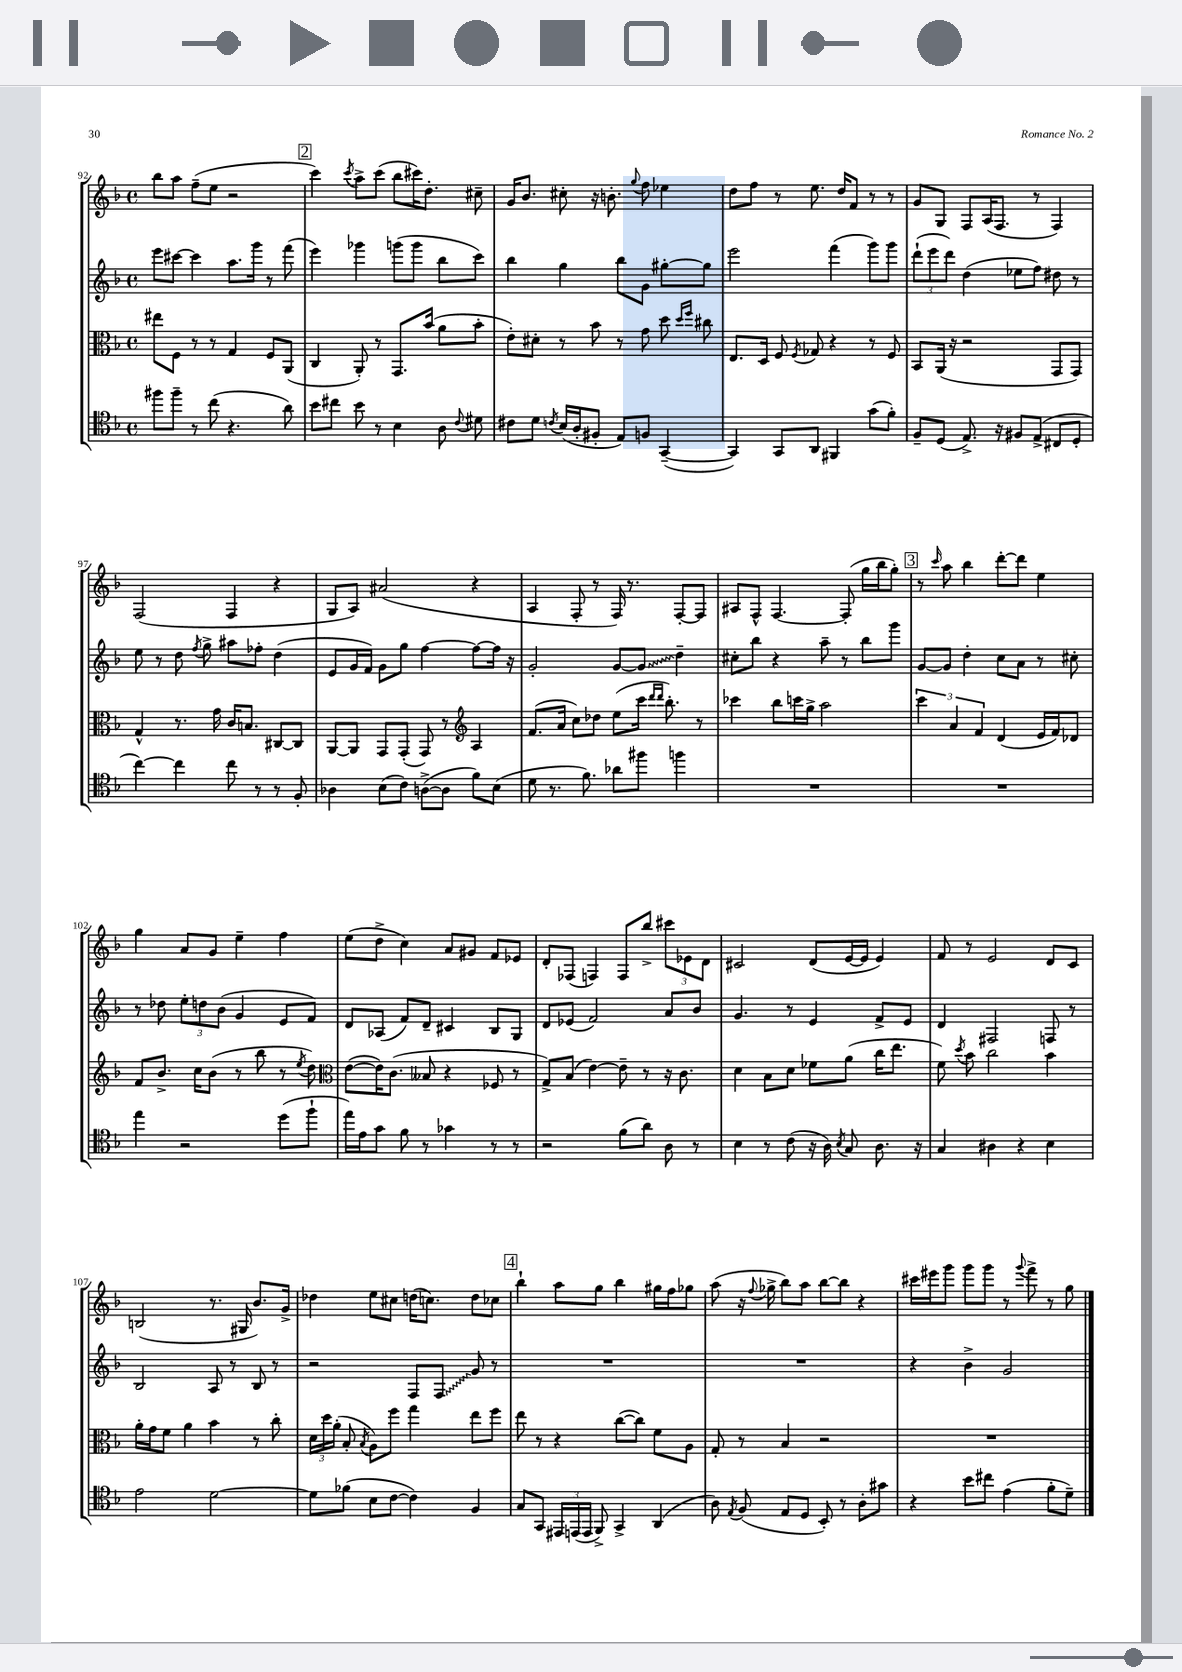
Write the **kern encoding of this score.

**kern	**kern	**kern	**kern
*staff4	*staff3	*staff2	*staff1
*clefC4	*clefC3	*clefG2	*clefG2
*k[b-]	*k[b-]	*k[b-]	*k[b-]
*M4/4	*M4/4	*M4/4	*M4/4
*met(c)	*met(c)	*met(c)	*met(c)
8ff#	8ee#	8eee	8bb-
8ff#~	8F	[8ccc#	8aa
8r	8r	4ccc#]	(8ff~
(8cc	8r	.	8ee
4.r	4G	8.aa	2r
.	.	16ggg	.
.	8F	8r	.
8a)	(8AA	(8fff	.
=	=	=	=
8b-	4C	4eee)	4ccc)
8cc#	.	.	.
.	.	.	8qccc
8b-	8AA')	4ggg-	8aa^
8r	8r	.	(8ccc
4B-	8.GG	(8ggg	8bb-
.	.	8ggg	16ccc#)
.	(16b-	.	8.dd'
8A	8a	8bb-	.
8qqc	.	.	.
8d#	8b-'	8ccc)	8cc#~
=	=	=	=
8c#	8e')	4bb-	16g
.	.	.	8.b-
8d	8d#'	.	.
8qc	.	.	.
(16B-	8r	4gg	8cc#'
16A'	.	.	.
8F#'	8b-	.	16r
.	.	.	8.b'
8E)	8r	8bb-	.
.	.	.	8qqgg
8F	8g	8g	8ff
([4GG~	8dd	[8gg#'	4ee-
.	16qqdd	.	.
.	16qqff	.	.
.	8cc#	8gg#]	.
=	=	=	=
4GG])	8.E	2eee	8dd
.	.	.	8ff
.	16D	.	.
8GG	8F	.	8r
.	8qF	.	.
8AA	8G-	.	8.ee
4FF#	4r	(4fff	.
.	.	.	16dd
.	.	.	8f
(8g	8r	8ggg)	8r
8f')	8F	8ggg	8r
=	=	=	=
8F~	8BB-	(12ddd`	8g
.	.	12eee	.
(8D	(16AA	.	8G
.	.	12ddd)	.
.	16r	.	.
8.E^)	2r	(4dd	8F
.	.	.	(16A
16r	.	.	8.F
8F#	.	8ee-	.
(8E^	.	8ff)	8r
8C#	8GG	8dd#	4F)
8D'	8GG)	8r	.
=	=	=	=
[4cc)	4G^^	8ee	(2F
.	.	8r	.
4cc]	8.r	8dd	.
.	.	8qff	.
.	.	8gg^	.
.	16g	.	.
8cc	16c	8aa#	4F
.	8.B	.	.
8r	.	8ff-'	.
8r	[8C#	(4dd	4r
8F'	8C#]	.	.
=	=	=	=
4A-	[8AA	8e	8G
.	8AA]	16g	8A)
.	.	16f)	.
(8B-	8GG	8g	(2a#
8c)	(8GG'	8gg	.
([8A^	8GG)	[4ff	.
8A]	8r	.	.
*	*clefG2	*	*
8f)	4A	8ff_	4r
(8B-	.	16ff]	.
.	.	16r	.
=	=	=	=
8d	(8.f	2g'	4A
8.r	.	.	.
.	16a	.	.
.	8cc)	.	8F'
8.f)	.	.	.
.	8dd-	.	8r
8a-	(8ee	[8g	16F)
.	.	.	8.r
8ff#	16ccc	8g]	.
.	16qqddd	.	.
.	16qqddd	.	.
.	8.bb-')	.	.
4ff	.	4dd~	[8F'
.	8r	.	8F]
=	=	=	=
1r	4ccc-	8cc#'	8A#
.	.	8bb-	8F^^
.	8bb-	4r	[4.F
.	16ccc	.	.
.	16gg^	.	.
.	2aa	8aa~	.
.	.	8r	(8F']
.	.	8bb-	16gg
.	.	.	16bb-
.	.	8ggg	8gg')
=	=	=	=
1r	6ccc	[8g	8r
.	.	.	16qqccc
.	.	8g]	8aa
.	6a	.	.
.	.	4dd'	4bb-
.	6f	.	.
.	(4d	8cc	[8ddd'
.	.	8a	8ddd]
.	16e	8r	4ee
.	16f)	.	.
.	8d-	8cc#'	.
=	=	=	=
4ee	8f	8r	4gg
.	8.b-^	8dd-	.
2r	.	12ee'	8a
.	16cc	.	.
.	.	12dd	.
.	(8b-	.	8g
.	.	(12b-	.
.	8r	4g	4ee~
.	8bb-	.	.
(8dd	8r	8e	4ff
.	8qee	.	.
8ff`	8dd)	8f)	.
=	=	=	=
*	*clefC3	*	*
16ee)	([8e	8d	(8ee
16e	.	.	.
8g	16e])	(8A-	8dd^
.	(8.c	.	.
8f	.	8f)	4cc)
8r	8B--	8d~	.
4g-	4r	4c#	8a
.	.	.	8g#
8r	8F-	8B-	8f
8r	8r	8G	8e-
=	=	=	=
2r	8G^)	8d	8d'
.	(8B-	(8e-	(8F-
.	[4e)	2f)	4F)
(8f	8e~]	.	8F
8a)	8r	.	8bb-^
8A	16r	8a	12ccc#
.	8.c	.	.
.	.	.	12e-
8r	.	8b-	.
.	.	.	12d
=	=	=	=
4B-	4d	4.g	2c#
8r	8B-	.	.
(8c	8d	8r	.
16r	8f-	4e	(8d
16A)	.	.	.
8qB-	.	.	.
8G	(8a	.	[16e
.	.	.	16e]
8.A	16cc	8f^	4e)
.	8.ee	.	.
.	.	8e	.
16r	.	.	.
=	=	=	=
4G	8f)	4d	8f
.	8qdd	.	.
.	8b-	.	8r
4A#	2cc	2F#	2e
4r	.	.	.
4B-	4b-	8F	8d
.	.	8r	8c
=	=	=	=
2e	16a'	2B-	(2B
.	16g	.	.
.	8f	.	.
.	4a	.	.
[2d	4b-	8A	8.r
.	.	8r	.
.	.	.	16G#
.	8r	8B-	8.b-)
.	8cc'	8r	.
.	.	.	16g^
=	=	=	=
8d]	24d	2r	4dd-
.	24dd	.	.
.	(24a'	.	.
(8f-	8B-'	.	.
.	8qB-	.	.
8B-	8A)	.	8ee
[8c	8ff	.	8cc#
4c])	4gg	8F	(16dd
.	.	.	8.cc)
.	.	8F	.
4F	8ee	8g	8dd
.	8ff	8r	8cc-
=	=	=	=
8G	8ee	1r	4bb-`
8GG	8r	.	.
24EE#	4r	.	8aa
(24EE	.	.	.
24EE	.	.	.
8FF^)	.	.	8gg
4GG^	([8cc	.	4bb-
.	8cc])	.	.
(4AA	8f	.	16gg#
.	.	.	16ff
.	8A	.	8gg-
=	=	=	=
8A)	8G'	1r	(8aa
8qE	.	.	.
(8F	8r	.	16r
.	.	.	8qqff
.	.	.	16gg-^
8E	4B-	.	8bb-)
8D	.	.	8aa
8BB-')	2r	.	[8bb-
8r	.	.	8bb-]
8A'	.	.	4r
8g#	.	.	.
=	=	=	=
4r	1r	4r	16ccc#
.	.	.	16eee#
.	.	.	8ggg
8b-	.	4b-^	8ggg
8cc#	.	.	8ggg
(4e	.	2g	8r
.	.	.	8qqggg
.	.	.	8fff^
8f'	.	.	8r
8d~)	.	.	8gg
==	==	==	==
*-	*-	*-	*-
